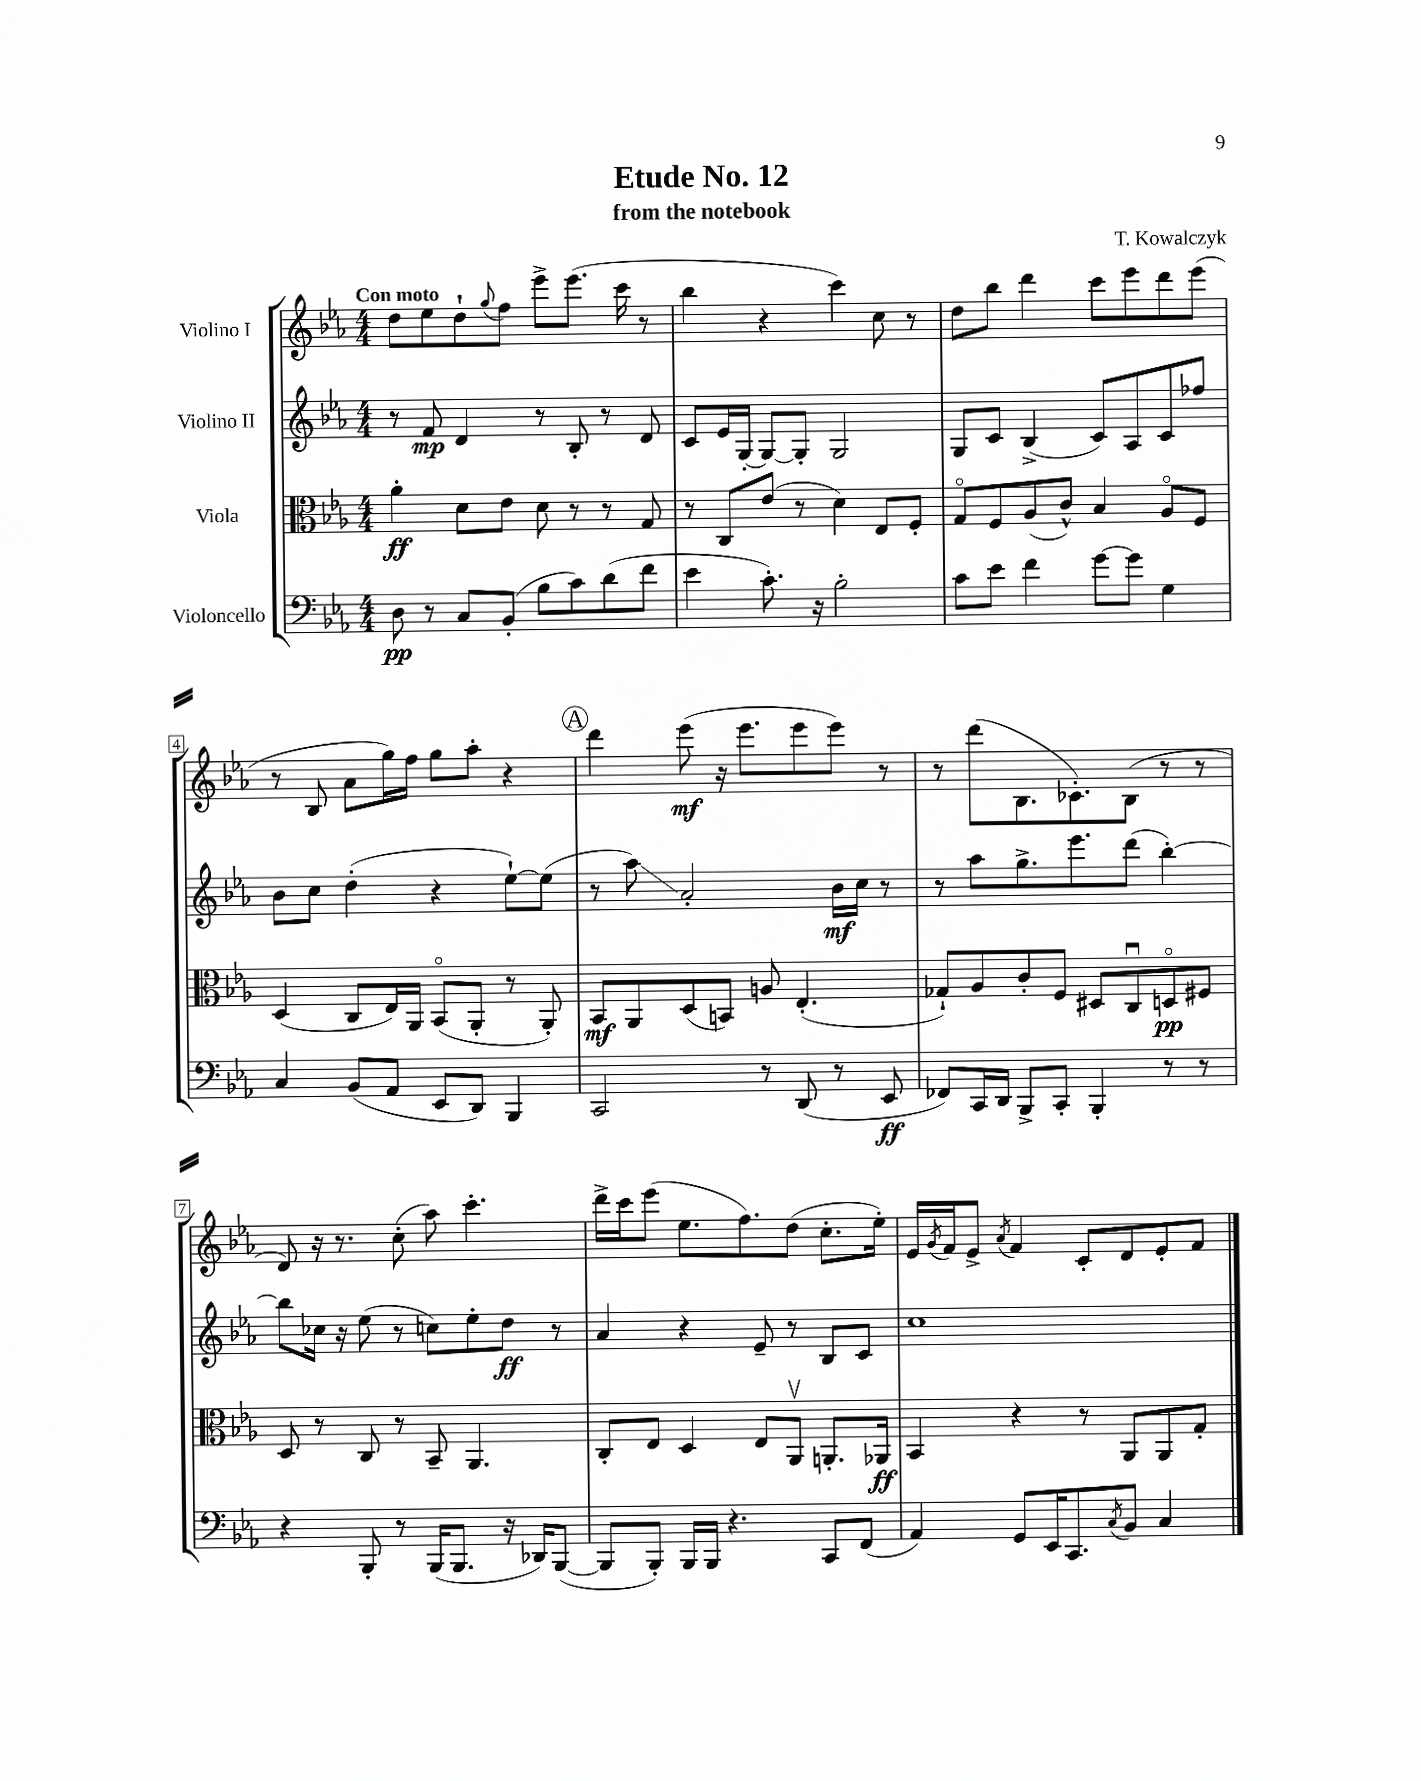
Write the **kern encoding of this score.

**kern	**kern	**kern	**kern
*staff4	*staff3	*staff2	*staff1
*clefF4	*clefC3	*clefG2	*clefG2
*k[b-e-a-]	*k[b-e-a-]	*k[b-e-a-]	*k[b-e-a-]
*M4/4	*M4/4	*M4/4	*M4/4
8D\	4a-'\	8r	8dd\L
8r	.	8f/	8ee-\
8C/L	8d\L	4d/	8dd`\
.	.	.	8qqgg/
(8BB-'/J	8e-\J	.	8ff\J
8B-\L	8d\	8r	8eee-^\L
8c\)	8r	8B-'/	(8.eee-\J
(8d\	8r	8r	.
.	.	.	16ccc\
8f\J	8G/	8d/	8r
=	=	=	=
4e-\	8r	8c/L	4bb-\
.	8C/L	16e-/L	.
.	.	[16G'/JJ	.
8.c'\)	(8e-/J	8G/_L	4r
.	8r	8G'/]J	.
16r	.	.	.
2B-'\	4d\)	2G/	4ccc\)
.	8E-/L	.	8cc\
.	8F'/J	.	8r
=	=	=	=
8c\L	8Go/L	8G/L	8dd\L
8e-\J	8F/	8c/J	8bb-\J
4f\	(8A-/	(4B-^/	4ddd\
.	8c^^/J)	.	.
[8g\L	4B-/	8c/L)	8ccc\L
8g\]J	.	8A-/	8eee-\
4G\	8A-o/L	8c/	8ddd\
.	8F/J	8ff-/J	(8eee-\J
=	=	=	=
4C/	(4D/	8b-\L	8r
.	.	8cc\J	8B-/
(8BB-/L	8C/L	(4dd'\	8a-\L
8AA-/J	16E-/L)	.	16gg\L)
.	16AA-/JJ	.	16ff\JJ
8EE-/L	(8BB-o/L	4r	8gg\L
8DD/J)	8AA-'/J	.	8aa-'\J
4BBB-/	8r	[8ee-`\L)	4r
.	8AA-'/)	(8ee-\]J	.
=	=	=	=
2CC/	8BB-/L	8r	4ddd\
.	8AA-/	8aa-\)	.
.	(8D/	2a-'/	(8eee-\
.	8BB/J)	.	16r
.	.	.	8.eee-\L
8r	8A/	.	.
(8DD/	(4.E-'/	.	8eee-\
8r	.	16b-\LL	8eee-\J)
.	.	16cc\JJ	.
8EE-/	.	8r	8r
=	=	=	=
8FF-/L)	8G-`/L)	8r	8r
16CC/L	8A-/	8aa-\L	(8ddd\L
16DD/JJ	.	.	.
8BBB-^/L	8c'/	8.gg^\	8.B-\
8CC'/J	8F/J	.	.
.	.	8.eee-\	8.c-'\)
4BBB-'/	8D#/L	.	.
.	8Cu/	(8ddd\J	(8B-\J
8r	8Do/	[4bb-'\)	8r
8r	8F#/J	.	8r
=	=	=	=
4r	8D/	8bb-\]L	8d/)
.	8r	16cc-\Jk	16r
.	.	16r	8.r
8BBB-'/	8C/	(8ee-\	.
8r	8r	8r	(8cc'\
(16BBB-/LK	8BB-~/	8cc\L)	8aa-\)
8.BBB-/J	.	.	.
.	4.AA-/	8ee-'\	4.ccc'\
16r	.	8dd\J	.
16DD-/LK)	.	.	.
([8BBB-/J	.	8r	.
=	=	=	=
8BBB-/]L	8C'/L	4a-/	16ddd^\LL
.	.	.	16ccc\J
8BBB-'/J)	8E-/J	.	(8eee-\J
16BBB-/LL	4D/	4r	8.ee-\L
16BBB-/JJ	.	.	.
4.r	.	.	.
.	.	.	8.ff\)
.	8E-/L	8e-~/	.
.	8AA-v/J	8r	(8dd\J
8CC/L	8.AA'/L	8B-/L	8.cc'\L
(8FF/J	.	8c/J	.
.	16AA-/Jk	.	16ee-'\Jk)
=	=	=	=
4AA-/)	4BB-/	1cc	16e-/LL
.	.	.	8qg/
.	.	.	16f/J
.	.	.	8e-^/J
.	.	.	8qa-/
8GG/L	4r	.	4f/
16EE-/K	.	.	.
8.CC/	.	.	.
.	8r	.	8c'/L
8qC/	.	.	.
8BB-/J	8AA-/L	.	8d/
4C/	8AA-/	.	8e-'/
.	8G'/J	.	8f/J
==	==	==	==
*-	*-	*-	*-
